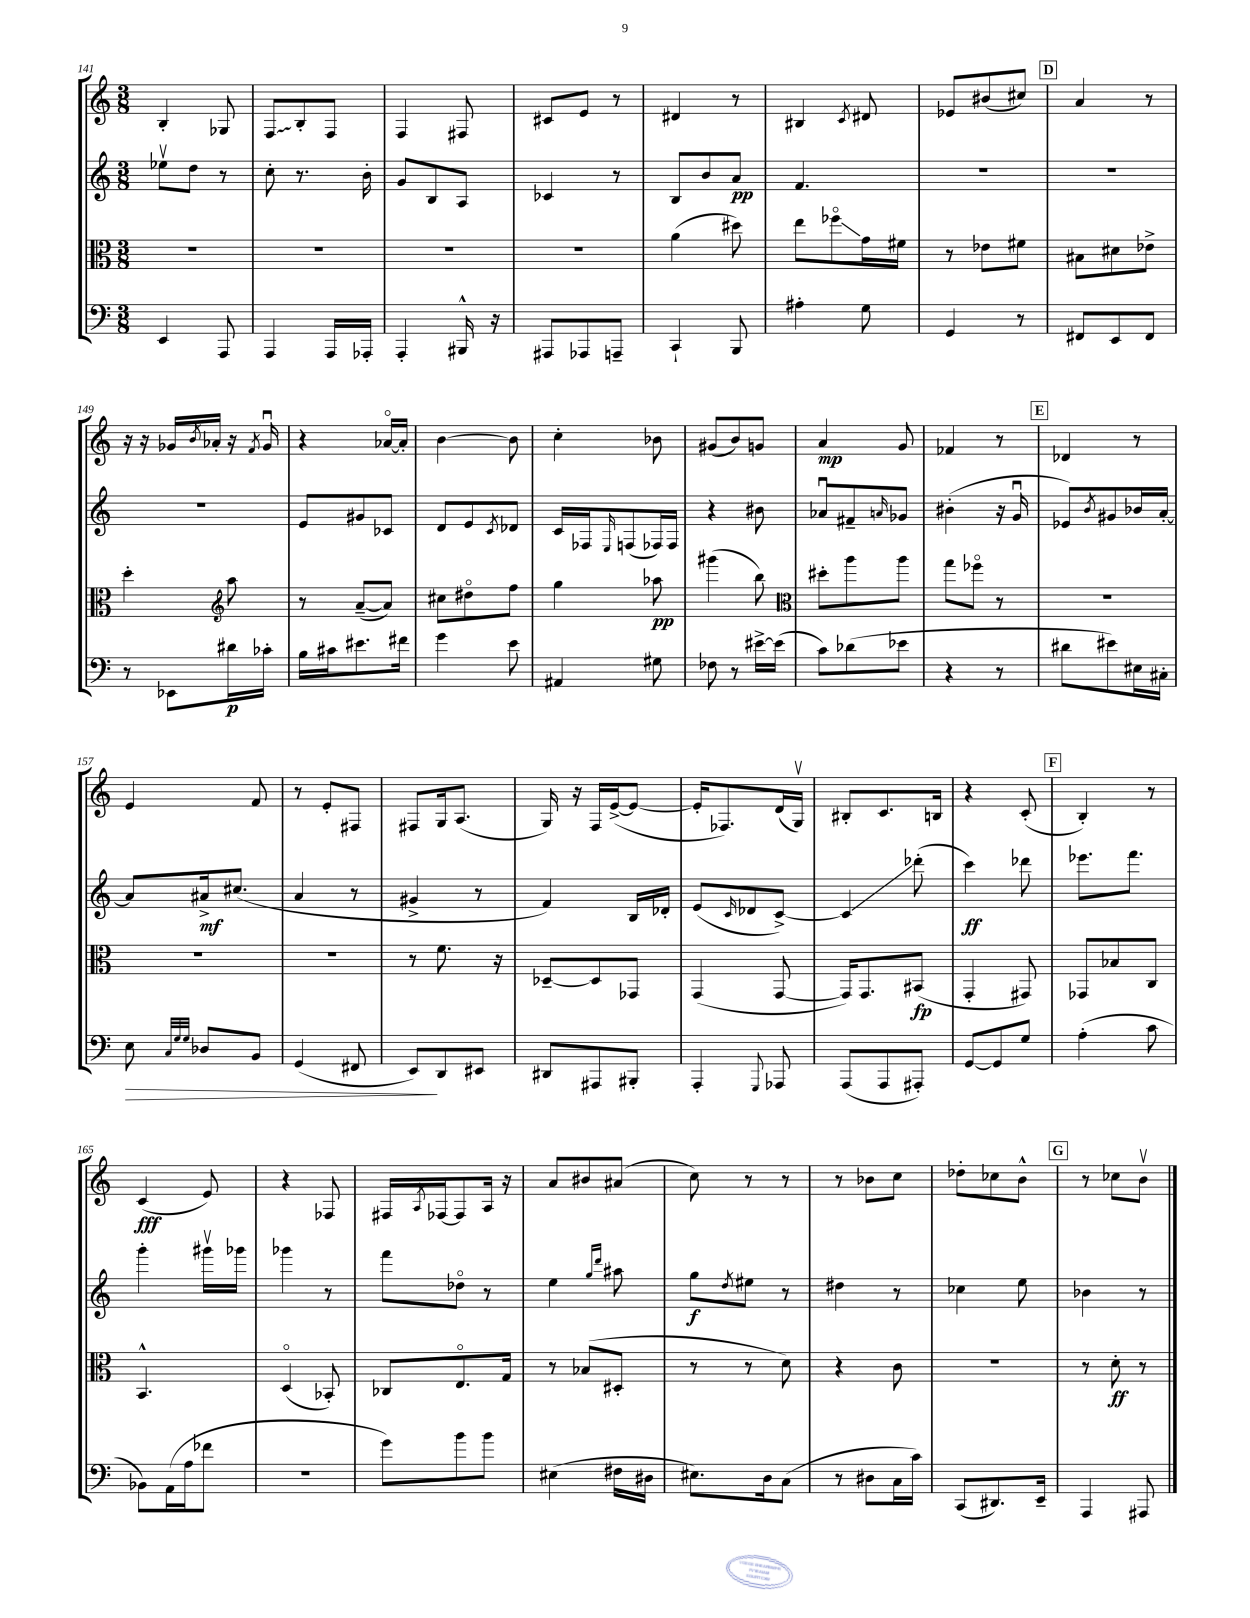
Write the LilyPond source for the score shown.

<<
\new StaffGroup <<
\new Staff = "s0" {
    \clef treble \key c \major \numericTimeSignature \time 3/8
    b4-. ges8 |
    \once \override Glissando.style = #'zigzag f8\glissando b8-. f8 |
    f4 fis8 |
    cis'8 e'8 r8 |
    dis'4 r8 |
    bis4 \acciaccatura { c'8 } dis'8 |
    ees'8 bis'8( cis''8) |
    \mark \markup { \box "D" } a'4 r8 |
    r16 r16 ges'16 \acciaccatura { b'8 } aes'16-. r16 \acciaccatura { f'8 } ges'16\downbow |
    r4 aes'16~\flageolet aes'16-. |
    b'4~ b'8 |
    c''4-. bes'8 |
    gis'8( b'8) g'8 |
    a'4\mp g'8 |
    fes'4 r8 |
    \mark \markup { \box "E" } des'4 r8 |
    e'4 f'8 |
    r8 e'8-. fis8 |
    fis8 g16 a8.( |
    g16) r16 f16 e'16~->( e'8~ |
    e'16-. fes8.) d'16( g16\upbow) |
    bis8-. c'8. b16 |
    r4 c'8-.( |
    \mark \markup { \box "F" } b4-.) r8 |
    c'4\fff( e'8) |
    r4 fes8 |
    fis16 \acciaccatura { a8 } fes16~ fes8 a16 r16 |
    a'8 bis'8 ais'8( |
    c''8) r8 r8 |
    r8 bes'8 c''8 |
    des''8-. ces''8 b'8-^ |
    \mark \markup { \box "G" } r8 ces''8 b'8\upbow \bar "|." |
}
\new Staff = "s1" {
    \clef treble \key c \major \numericTimeSignature \time 3/8
    ees''8\upbow d''8 r8 |
    c''8-. r8. b'16-. |
    g'8 b8 a8 |
    ces'4 r8 |
    b8 b'8 a'8\pp |
    f'4. |
    R4. |
    \mark \markup { \box "D" } R4. |
    R4. |
    e'8 gis'8 ces'8 |
    d'8 e'8 \acciaccatura { c'8 } des'8 |
    c'16 fes16 \grace { e16 } f8( fes16) fes16 |
    r4 bis'8 |
    aes'8\downbow fis'8-- \grace { a'16 } ges'8 |
    bis'4-.( r16 g'16\downbow |
    \mark \markup { \box "E" } ees'8) \acciaccatura { b'8 } gis'8 bes'16 a'16~-. |
    a'8 ais'16->\mf cis''8.( |
    a'4 r8 |
    gis'4-> r8 |
    f'4) b16 des'16-. |
    e'8( \grace { c'16 } des'8 c'8~->) |
    c'4\glissando des'''8-.( |
    c'''4\ff) des'''8 |
    \mark \markup { \box "F" } ees'''8. f'''8. |
    g'''4-. gis'''16\upbow ges'''16 |
    ges'''4 r8 |
    f'''8 des''8\flageolet r8 |
    e''4 \grace { g''16 d'''16 } ais''8 |
    g''8\f \acciaccatura { d''8 } eis''8 r8 |
    dis''4 r8 |
    ces''4 e''8 |
    \mark \markup { \box "G" } bes'4 r8 \bar "|." |
}
\new Staff = "s2" {
    \clef alto \key c \major \numericTimeSignature \time 3/8
    R4. |
    R4. |
    R4. |
    R4. |
    a'4( dis''8) |
    e''8 fes''8\flageolet\glissando g'16 fis'16 |
    r8 ees'8 fis'8 |
    \mark \markup { \box "D" } bis8 dis'8 ees'8-> |
    d''4-. \clef treble a''8 |
    r8 a'8~--( a'8) |
    cis''8 dis''8\flageolet f''8 |
    g''4 aes''8\pp |
    gis'''4( b''8) |
    \clef alto dis''8-. a''8 a''8 |
    g''8 fes''8\flageolet r8 |
    \mark \markup { \box "E" } R4. |
    r4. |
    R4. |
    r8 f'8. r16 |
    des8~-- des8 ges,8 |
    g,4( g,8~ |
    g,16) g,8. bis,8\fp( |
    g,4-. gis,8) |
    \mark \markup { \box "F" } ges,8 bes8 c8 |
    b,4.-^ |
    d4\flageolet( bes,8-.) |
    ces8 e8.\flageolet g16 |
    r8 bes8( dis8-. |
    r8 r8 d'8) |
    r4 c'8 |
    R4. |
    \mark \markup { \box "G" } r8 d'8-.\ff r8 \bar "|." |
}
\new Staff = "s3" {
    \clef bass \key c \major \numericTimeSignature \time 3/8
    e,4 a,,8 |
    a,,4 a,,16 aes,,16-. |
    a,,4-. bis,,16-^ r16 |
    ais,,8 aes,,8 a,,8-- |
    c,4-! b,,8 |
    ais4-. g8 |
    g,4 r8 |
    \mark \markup { \box "D" } fis,8 e,8 fis,8 |
    r8 ees,8 dis'16\p ces'16-. |
    b16 cis'16 eis'8. fis'16 |
    g'4 e'8 |
    ais,4 gis8 |
    fes8 r8 eis'16~-> eis'16( |
    c'8) des'8( ees'8 |
    r4 r8 |
    \mark \markup { \box "E" } dis'8 eis'8) eis16 cis16-. |
    e8\> \grace { c32 g32 g32 } des8 b,8 |
    g,4( fis,8 |
    e,8\!) d,8 eis,8 |
    dis,8 ais,,8 bis,,8-. |
    a,,4-. \appoggiatura { g,,8 } aes,,8 |
    a,,8( a,,8 ais,,8-.) |
    g,8~ g,8 g8 |
    \mark \markup { \box "F" } a4-.( c'8 |
    bes,8) a,16( a16 fes'8 |
    R4. |
    g'8) b'8 b'8 |
    eis4( fis16 dis16 |
    eis8.) d16 c8( |
    r8 dis8 c16 c'16) |
    c,8( dis,8.) e,16-- |
    \mark \markup { \box "G" } a,,4 ais,,8 \bar "|." |
}
>>
>>
\layout { \context { \Score currentBarNumber = #141 } }
